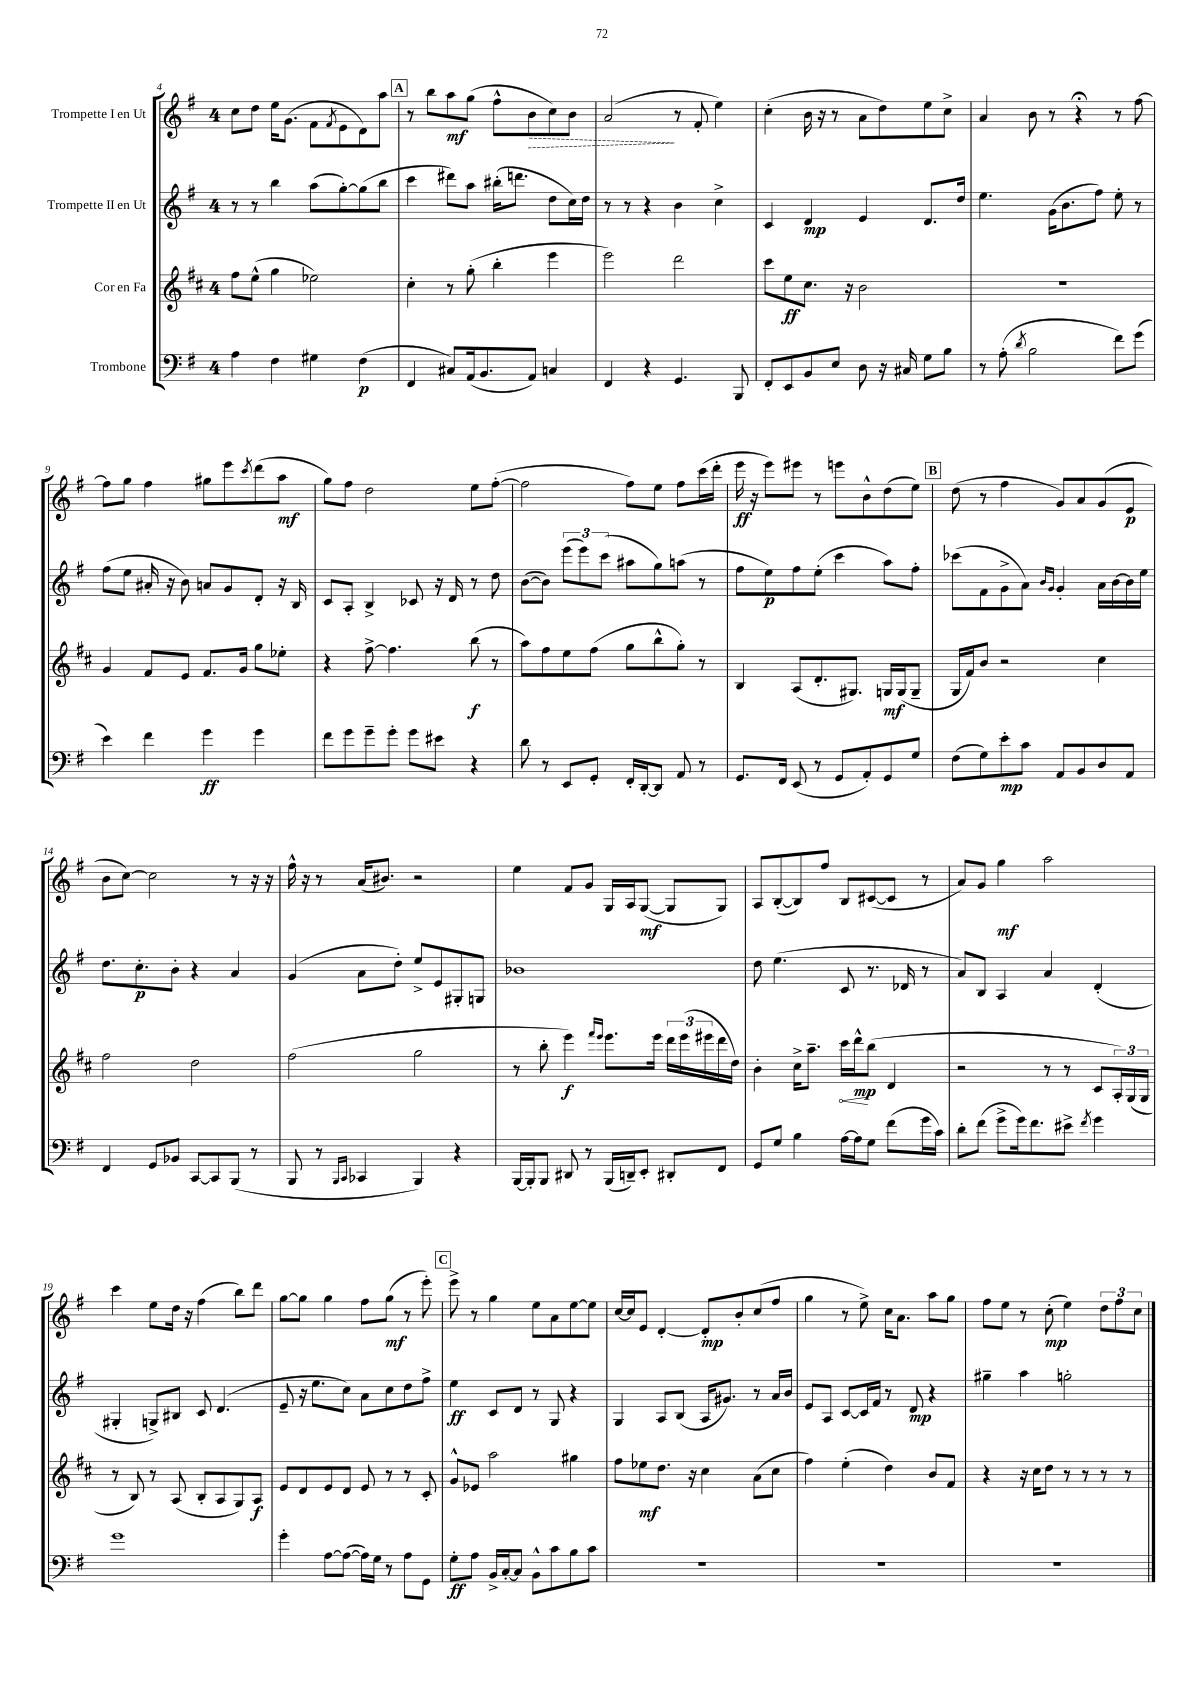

**kern	**dynam	**kern	**dynam	**kern	**dynam	**kern	**dynam
*part4	*part4	*part3	*part3	*part2	*part2	*part1	*part1
*staff4	*staff4	*staff3	*staff3	*staff2	*staff2	*staff1	*staff1
*I"Trombone	*	*I"Cor en Fa	*	*I"Trompette II en Ut	*	*I"Trompette I en Ut	*
*clefF4	*	*clefG2	*	*clefG2	*	*clefG2	*
*k[f#]	*	*k[f#c#]	*	*k[f#]	*	*k[f#]	*
*M4/4	*	*M4/4	*	*M4/4	*	*M4/4	*
=4	=4	=4	=4	=4	=4	=4	=4
4A\	.	8ff#\L	.	8r	.	8cc\L	.
.	.	(8ee^^\J	.	8r	.	8dd\J	.
4F#\	.	4gg\	.	4bb\	.	16ee\KL	.
.	.	.	.	.	.	(8.g\J	.
4G#X\	.	2ee-X\)	.	(8aa\L	.	8f#\L	.
.	.	.	.	.	.	8qf#/	.
.	.	.	.	[8gg'\)	.	8e\	.
(4F#\	p	.	.	(8gg\]	.	8d\)	.
.	.	.	.	8bb\J	.	8aa\J	.
!!LO:REH:place=s1:t=A
=5	=5	=5	=5	=5	=5	=5	=5
4FF#/	.	4cc#'\	.	4ccc\	.	8r	.
.	.	.	.	.	.	8bb\L	.
8C#X/L)	.	8r	.	8ddd#X\L)	.	8aa\	mf
(16AA/k	.	(8gg'\	.	8aa\J	.	(8gg\J	.
8.BB/	.	.	.	.	.	.	.
.	.	4bb'\	.	(16bb#X'\KL	.	8ff#^^\L	.
.	.	.	.	8.dddn\J	.	.	.
!	!	!	!	!	!	!	!LO:HP:b
8AA/J)	.	.	.	.	.	8b\	>
4Cn/	.	4eee\	.	8dd\L	.	8cc\)	.
.	.	.	.	16cc\L)	.	8b\J	.
.	.	.	.	16dd\JJ	.	.	.
=6	=6	=6	=6	=6	=6	=6	=6
4FF#/	.	2eee\)	.	8r	.	(2a/	.
.	.	.	.	8r	.	.	.
4r	.	.	.	4r	.	.	.
4.GG/	.	2ddd\	.	4b\	.	8r	]
.	.	.	.	.	.	8f#'/	.
.	.	.	.	4cc^\	.	4ee\)	.
8BBB/	.	.	.	.	.	.	.
=7	=7	=7	=7	=7	=7	=7	=7
8FF#'/L	.	8ccc#\L	.	4c/	.	(4cc'\	.
8EE/	.	8ee\	ff	.	.	.	.
8BB/	.	8.cc#\J	.	4d/	mp	16b\	.
.	.	.	.	.	.	16r	.
8E/J	.	.	.	.	.	8r	.
.	.	16r	.	.	.	.	.
8D\	.	2b\	.	4e/	.	8a\L	.
16r	.	.	.	.	.	8dd\)	.
16C#X/	.	.	.	.	.	.	.
8G\L	.	.	.	8.d/L	.	8ee\	.
8B\J	.	.	.	.	.	8cc^\J	.
.	.	.	.	16dd/Jk	.	.	.
=8	=8	=8	=8	=8	=8	=8	=8
8r	.	1r	.	4.ee\	.	4a/	.
(8A'\	.	.	.	.	.	.	.
8qd/	.	.	.	.	.	.	.
2B\	.	.	.	.	.	8b\	.
.	.	.	.	(16g\KL	.	8r	.
.	.	.	.	8.b\	.	.	.
.	.	.	.	.	.	4r;<	.
.	.	.	.	8ff#\J)	.	.	.
8f#\L)	.	.	.	8ee'\	.	8r	.
(8g\J	.	.	.	8r	.	[8ff#\	.
!!LO:LB:g=z
=9	=9	=9	=9	=9	=9	=9	=9
4e\)	.	4g/	.	(8ff#\L	.	8ff#\L]	.
.	.	.	.	8ee\J	.	8gg\J	.
4f#\	.	8f#/L	.	16a#X'/	.	4ff#\	.
.	.	.	.	16r	.	.	.
.	.	8e/J	.	8b\)	.	.	.
4g\	ff	8.f#/L	.	8an/L	.	8gg#X\L	.
.	.	.	.	8g/	.	8eee\	.
.	.	16g/Jk	.	.	.	.	.
.	.	.	.	.	.	8qccc/	.
4g\	.	8gg\L	.	8d'/J	.	(8ddd\	.
.	.	8ee-X'\J	.	16r	.	8aa\J	mf
.	.	.	.	16B/	.	.	.
=10	=10	=10	=10	=10	=10	=10	=10
8f#\L	.	4r	.	8c/L	.	8gg\L)	.
8g\	.	.	.	8A'/J	.	8ff#\J	.
8g~\	.	[8ff#^\	.	4B^/	.	2dd\	.
8g'\J	.	4.ff#\]	.	.	.	.	.
8g\L	.	.	.	8c-X/	.	.	.
8e#X\J	.	.	.	16r	.	.	.
.	.	.	.	16d/	.	.	.
4r	.	(8bb\	f	8r	.	8ee\L	.
.	.	8r	.	8dd\	.	([8ff#'\J	.
=11	=11	=11	=11	=11	=11	=11	=11
8d\	.	8aa\L)	.	([8b\L	.	2ff#\]	.
8r	.	8ff#\	.	8b\J])	.	.	.
8EE/L	.	8ee\	.	(12eee\L	.	.	.
.	.	.	.	12eee\)	.	.	.
8GG'/J	.	(8ff#\J	.	.	.	.	.
.	.	.	.	(12ccc\J	.	.	.
16FF#'/LL	.	8gg\L	.	8aa#X\L	.	8ff#\L)	.
[16DD'/J	.	.	.	.	.	.	.
8DD/J]	.	8bb^^\	.	8gg\)	.	8ee\J	.
8AA/	.	8gg'\J)	.	(8aan\J	.	8ff#\L	.
8r	.	8r	.	8r	.	(16ccc\L	.
.	.	.	.	.	.	16ddd'\JJ	.
=12	=12	=12	=12	=12	=12	=12	=12
8.GG/L	.	4B/	.	8ff#\L	.	16eee\	ff
.	.	.	.	.	.	16r	.
.	.	.	.	8ee\)	p	8eee\L)	.
16FF#/Jk	.	.	.	.	.	.	.
(8EE/	.	(8A/L	.	8ff#\	.	8eee#X\J	.
8r	.	8.d'/	.	(8ee'\J	.	8r	.
8GG/L	.	.	.	4ccc\	.	8eeen\L	.
.	.	8.G#X/J)	.	.	.	.	.
8AA'/)	.	.	.	.	.	8b^^\	.
8GG/	.	16Gn/LL	mf	8aa\L)	.	(8dd\	.
.	.	(16G/J	.	.	.	.	.
8G/J	.	8G~/J	.	8ff#'\J	.	8ee\J)	.
!!LO:REH:place=s1:t=B
=13	=13	=13	=13	=13	=13	=13	=13
(8F#\L	.	16G/LL	.	(8ccc-X\L	.	(8dd\	.
.	.	16f#/J)	.	.	.	.	.
8G\)	.	8b/J	.	8f#\	.	8r	.
8e'\	mp	2r	.	8g^\	.	4ff#\	.
8c\J	.	.	.	8a\J)	.	.	.
.	.	.	.	16qqb/LL	.	.	.
.	.	.	.	16qqg/JJ	.	.	.
8AA/L	.	.	.	4g'/	.	8g/L)	.
8BB/	.	.	.	.	.	8a/	.
8D/	.	4cc#\	.	16a\LL	.	(8g/	.
.	.	.	.	[16b\	.	.	.
8AA/J	.	.	.	16b\]	.	8e/J	p
.	.	.	.	16ee\JJ	.	.	.
!!LO:LB:g=z
=14	=14	=14	=14	=14	=14	=14	=14
4FF#/	.	2ff#\	.	8.dd\L	.	8b\L	.
.	.	.	.	.	.	[8cc\J)	.
.	.	.	.	8.cc'\	p	.	.
8GG/L	.	.	.	.	.	2cc\]	.
8BB-X/J	.	.	.	8b'\J	.	.	.
[8CC/L	.	2dd\	.	4r	.	.	.
8CC/]	.	.	.	.	.	.	.
(8BBB/J	.	.	.	4a/	.	8r	.
8r	.	.	.	.	.	16r	.
.	.	.	.	.	.	16r	.
=15	=15	=15	=15	=15	=15	=15	=15
8BBB/	.	(2ff#\	.	(4g/	.	16ff#^^\	.
.	.	.	.	.	.	16r	.
8r	.	.	.	.	.	8r	.
16qqBBB/LL	.	.	.	.	.	.	.
16qqCC/JJ	.	.	.	.	.	.	.
4CC-X/	.	.	.	8a\L	.	(16a/KL	.
.	.	.	.	.	.	8.b#X/J)	.
.	.	.	.	8dd'\J)	.	.	.
4BBB/)	.	2gg\	.	8ee^/L	.	2r	.
.	.	.	.	8e/	.	.	.
4r	.	.	.	8G#X'/	.	.	.
.	.	.	.	8Gn/J	.	.	.
=16	=16	=16	=16	=16	=16	=16	=16
[16BBB/LL	.	8r	.	1b-X	.	4ee\	.
16BBB'/J]	.	.	.	.	.	.	.
8BBB/J	.	8bb'\	.	.	.	.	.
8DD#X/	.	4eee\)	f	.	.	8f#/L	.
8r	.	.	.	.	.	8g/J	.
.	.	16qqfff#/LL	.	.	.	.	.
.	.	16qqeee/JJ	.	.	.	.	.
(16BBB/LL	.	8.eee\L	.	.	.	16G/LL	.
16DDn~/J)	.	.	.	.	.	16A/J	.
8EE'/J	.	.	.	.	.	([8G/J	mf
.	.	16eee\Jk	.	.	.	.	.
8DD#X'/L	.	24ddd\LL	.	.	.	8G/L]	.
.	.	(24eee\	.	.	.	.	.
.	.	24eee#X\	.	.	.	.	.
8FF#/J	.	16ddd\	.	.	.	8G/J)	.
.	.	16dd\JJ)	.	.	.	.	.
=17	=17	=17	=17	=17	=17	=17	=17
8GG/L	.	4b'\	.	8dd\	.	8A/L	.
8G/J	.	.	.	(4.ee\	.	([8B'/	.
4B\	.	16cc#^\KL	.	.	.	8B/])	.
.	.	8.aa~\J	.	.	.	.	.
.	.	.	.	.	.	8ff#/J	.
!	!	!	!LO:HP:b	!	!	!	!
[16A\LL	.	16ccc#\LL	<	8c/	.	8B/L	.
16A\J]	.	16ddd^^\J	mp	.	.	.	.
8G\J	.	(8bb\J	[	8.r	.	([8c#X/	.
(8f#\L	.	4d/	.	.	.	8c#/J]	.
.	.	.	.	16d-X/	.	.	.
16g\L	.	.	.	8r	.	8r	.
16c\JJ)	.	.	.	.	.	.	.
=18	=18	=18	=18	=18	=18	=18	=18
8d'\L	.	2r	.	8a/L)	.	8a/L)	.
(8f#\J	.	.	.	8B/J	.	8g/J	.
8g^\L	.	.	.	4A/	.	4gg\	mf
16g\k)	.	.	.	.	.	.	.
8.f#\	.	.	.	.	.	.	.
.	.	8r	.	4a/	.	2aa\	.
8e#X^\J	.	8r	.	.	.	.	.
8qf#/	.	.	.	.	.	.	.
4g\	.	8c#/L	.	(4d'/	.	.	.
.	.	24A'/L)	.	.	.	.	.
.	.	(24G/	.	.	.	.	.
.	.	24G/JJ	.	.	.	.	.
!!LO:LB:g=z
=19	=19	=19	=19	=19	=19	=19	=19
1g	.	8r	.	4G#X'/	.	4ccc\	.
.	.	8B/)	.	.	.	.	.
.	.	8r	.	8Gn^/L)	.	8ee\L	.
.	.	(8A/	.	8B#X/J	.	16dd\Jk	.
.	.	.	.	.	.	16r	.
.	.	8B'/L	.	8c/	.	(4ff#\	.
.	.	8A/	.	(4.d/	.	.	.
.	.	8G/)	.	.	.	8bb\L)	.
.	.	8A/J	f	.	.	8ddd\J	.
=20	=20	=20	=20	=20	=20	=20	=20
4g'\	.	8e/L	.	8e~/	.	[8gg\L	.
.	.	8d/	.	16r	.	8gg\J]	.
.	.	.	.	8.ee\L	.	.	.
[8A\L	.	8e/	.	.	.	4gg\	.
(8A\J_	.	8d/J	.	8cc\J)	.	.	.
16A\LL])	.	8e/	.	8a\L	.	8ff#\L	.
16G\JJ	.	.	.	.	.	.	.
8r	.	8r	.	8cc\	.	(8gg\J	mf
8A\L	.	8r	.	8dd\	.	8r	.
8GG\J	.	8c#'/	.	8ff#^\J	.	8eee'\)	.
!!LO:REH:place=s1:t=C
=21	=21	=21	=21	=21	=21	=21	=21
8G'\L	ff	8g^^/L	.	4ee\	ff	8eee^\	.
8A\J	.	8e-X/J	.	.	.	8r	.
16BB^/LL	.	2aa\	.	8c/L	.	4gg\	.
[16C'/J	.	.	.	.	.	.	.
8C/J]	.	.	.	8d/J	.	.	.
8BB^^\L	.	.	.	8r	.	8ee\L	.
8c\	.	.	.	8G/	.	8a\	.
8B\	.	4gg#X\	.	4r	.	[8ee\	.
8c\J	.	.	.	.	.	8ee\J]	.
=22	=22	=22	=22	=22	=22	=22	=22
1r	.	8ff#\L	.	4G/	.	[16cc/LL	.
.	.	.	.	.	.	16cc/J]	.
.	.	8ee-X\	mf	.	.	8e/J	.
.	.	8.dd\J	.	8A/L	.	[4d'/	.
.	.	.	.	(8B/J	.	.	.
.	.	16r	.	.	.	.	.
.	.	4cc#\	.	16A/KL	.	8d'/L]	mp
.	.	.	.	8.g#X/J)	.	.	.
.	.	.	.	.	.	8b'/	.
.	.	(8a\L	.	8r	.	(8cc/	.
.	.	8cc#\J	.	16a/LL	.	8ff#/J	.
.	.	.	.	16b/JJ	.	.	.
=23	=23	=23	=23	=23	=23	=23	=23
1r	.	4ff#\)	.	8e/L	.	4gg\	.
.	.	.	.	8A/J	.	.	.
.	.	(4ee'\	.	[8c/L	.	8r	.
.	.	.	.	16c/L]	.	8ee^\)	.
.	.	.	.	16f#/JJ	.	.	.
.	.	4dd\)	.	8r	.	16cc\KL	.
.	.	.	.	.	.	8.a\J	.
.	.	.	.	8d/	mp	.	.
.	.	8b/L	.	4r	.	8aa\L	.
.	.	8f#/J	.	.	.	8gg\J	.
=24	=24	=24	=24	=24	=24	=24	=24
1r	.	4r	.	4gg#X~\	.	8ff#\L	.
.	.	.	.	.	.	8ee\J	.
.	.	16r	.	4aa\	.	8r	.
.	.	16cc#\KL	.	.	.	.	.
.	.	8dd\J	.	.	.	(8cc'\	mp
.	.	8r	.	2ggn'\	.	4ee\)	.
.	.	8r	.	.	.	.	.
.	.	8r	.	.	.	12dd\L	.
.	.	.	.	.	.	12ff#\	.
.	.	8r	.	.	.	.	.
.	.	.	.	.	.	12cc\J	.
==	==	==	==	==	==	==	==
*-	*-	*-	*-	*-	*-	*-	*-
